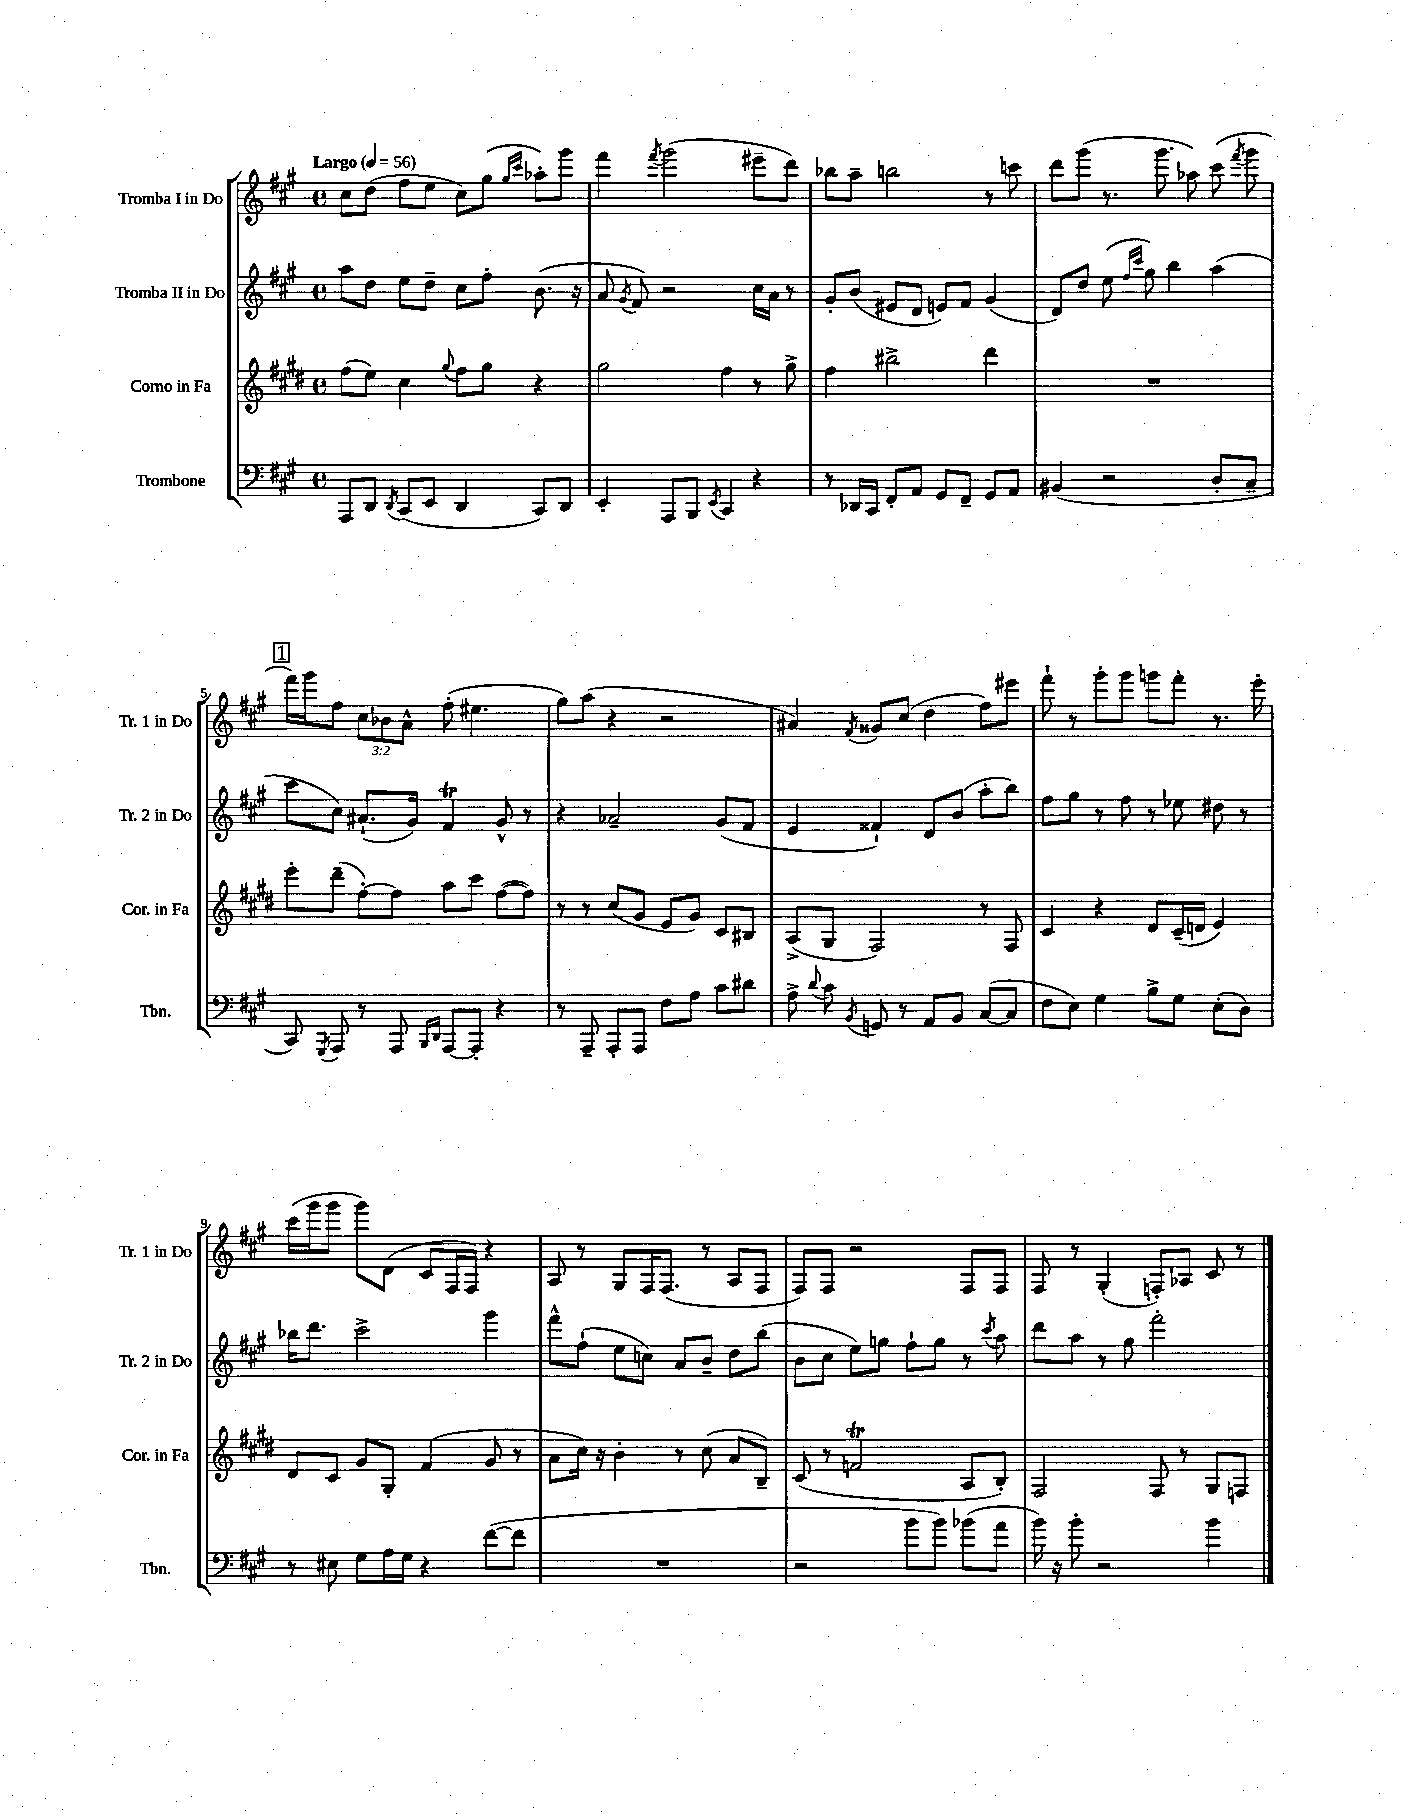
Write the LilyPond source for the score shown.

<<
\new StaffGroup <<
\new Staff = "s0" \with { instrumentName = "Tromba I in Do" shortInstrumentName = "Tr. 1 in Do" } {
    \clef treble \key a \major \defaultTimeSignature \time 4/4 \override Staff.TupletNumber.text = #tuplet-number::calc-fraction-text \tempo "Largo" 4 = 56
    \autoBeamOff cis''8[ d''8]( fis''8[ e''8] cis''8[) gis''8]( \grace { gis''16[ cis'''16] } aes''8[-.) gis'''8] |
    fis'''4 \acciaccatura { fis'''8 } gis'''2( eis'''8[-- d'''8]) |
    bes''8[ a''8]-- b''2 r8 c'''8 |
    d'''8[ gis'''8]( r8. gis'''8. aes''8) cis'''8( \acciaccatura { fis'''8 } gis'''8 |
    \mark \markup { \box "1" } fis'''16[) gis'''16 fis''8] \tuplet 3/2 { cis''8[ bes'8 a'8]-^ } fis''8-.( eis''4. |
    gis''8[) a''8]( r4 r2 |
    ais'4) \acciaccatura { fis'8 } gisis'8[ cis''8]( d''4 fis''8[) eis'''8] |
    fis'''8-! r8 gis'''8[-. gis'''8] g'''8[ fis'''8]-. r8. e'''16-. |
    cis'''16[( gis'''16 gis'''8] gis'''8[) d'8]( cis'8[ fis16 fis16]) r4 |
    a8 r8 gis8[ fis16 fis8.]( r8 a8[ fis8] |
    fis8[) fis8] r2 fis8[ fis8] |
    fis8 r8 gis4-.( f8[-.) aes8] cis'8 r8 \bar "|." |
}
\new Staff = "s1" \with { instrumentName = "Tromba II in Do" shortInstrumentName = "Tr. 2 in Do" } {
    \clef treble \key a \major \defaultTimeSignature \time 4/4
    \autoBeamOff a''8[ d''8] e''8[ d''8]-- cis''8[ fis''8]-. b'8.( r16 |
    a'8 \acciaccatura { gis'8 } fis'8) r2 cis''16[ a'16] r8 |
    gis'8[-. b'8]( eis'8[ d'8] e'8[) fis'8] gis'4( |
    d'8[) d''8] e''8( \grace { fis''16[ cis'''16] } gis''8) b''4 a''4( |
    \mark \markup { \box "1" } cis'''8[ cis''8]) ais'8.[-!( gis'16]) fis'4\trill gis'8-^ r8 |
    r4 aes'2-- gis'8[( fis'8] |
    e'4 fisis'4-!) d'8[ b'8]( a''8[-. b''8]) |
    fis''8[ gis''8] r8 fis''8 r8 ees''8 dis''8 r8 |
    bes''16[ d'''8.] cis'''2-> gis'''4 |
    fis'''8[-^ fis''8]-!( e''8[ c''8]) a'8[ b'8]-- d''8[ b''8]( |
    b'8[ cis''8] e''8[) g''8] fis''8[-! g''8] r8 \acciaccatura { cis'''8 } a''8 |
    d'''8[ a''8] r8 gis''8 fis'''2-. \bar "|." |
}
\new Staff = "s2" \with { instrumentName = "Corno in Fa" shortInstrumentName = "Cor. in Fa" } {
    \clef treble \key e \major \defaultTimeSignature \time 4/4
    \autoBeamOff fis''8[( e''8]) cis''4 \appoggiatura { gis''8 } fis''8[ gis''8] r4 |
    gis''2 fis''4 r8 gis''8-> |
    fis''4 bis''2-> dis'''4 |
    R1 |
    \mark \markup { \box "1" } e'''8[-. dis'''8]--( fis''8[~-.) fis''8] a''8[ cis'''8] fis''8[~( fis''8]) |
    r8 r8 cis''8[( gis'8] e'8[ gis'8]) cis'8[ bis8] |
    a8[->( gis8] fis2) r8 fis8 |
    cis'4 r4 dis'8[ cis'16--( d'16] e'4) |
    dis'8[ cis'8] gis'8[ gis8]-. fis'4( gis'8 r8 |
    a'8[ cis''16]) r16 b'4-. r8 cis''8( a'8[ b8]--) |
    cis'8( r8 f'2\trill a8[ b8]-.) |
    fis2 fis8 r8 gis8[ f8] \bar "|." |
}
\new Staff = "s3" \with { instrumentName = "Trombone" shortInstrumentName = "Tbn." } {
    \clef bass \key a \major \defaultTimeSignature \time 4/4
    \autoBeamOff a,,8[ d,8] \acciaccatura { d,8 } cis,8[( e,8] d,4 cis,8[) d,8] |
    e,4-. a,,8[ b,,8] \acciaccatura { e,8 } cis,4 r4 |
    r8 des,16[ cis,16] fis,8[-. a,8] gis,8[ fis,8]-- gis,8[ a,8] |
    bis,4( r2 d8[-. cis8]-- |
    \mark \markup { \box "1" } cis,8) \acciaccatura { gis,,8 } a,,8 r8 a,,8 \grace { b,,16[ d,16] } a,,8[~ a,,8]-. r4 |
    r8 a,,8-- a,,8[-. a,,8] fis8[ a8] cis'8[ dis'8] |
    a8-> \appoggiatura { d'8 } cis'8 \acciaccatura { b,8 } g,8 r8 a,8[ b,8] cis8[~( cis8] |
    fis8[ e8]) gis4 b8[-> gis8] e8[-.( d8]) |
    r8 eis8 gis8[ a16 gis16] r4 fis'8[~( fis'8] |
    R1 |
    r2 b'8[ b'8]) bes'8[( a'8] |
    b'16) r16 b'8-. r2 b'4 \bar "|." |
}
>>
>>
